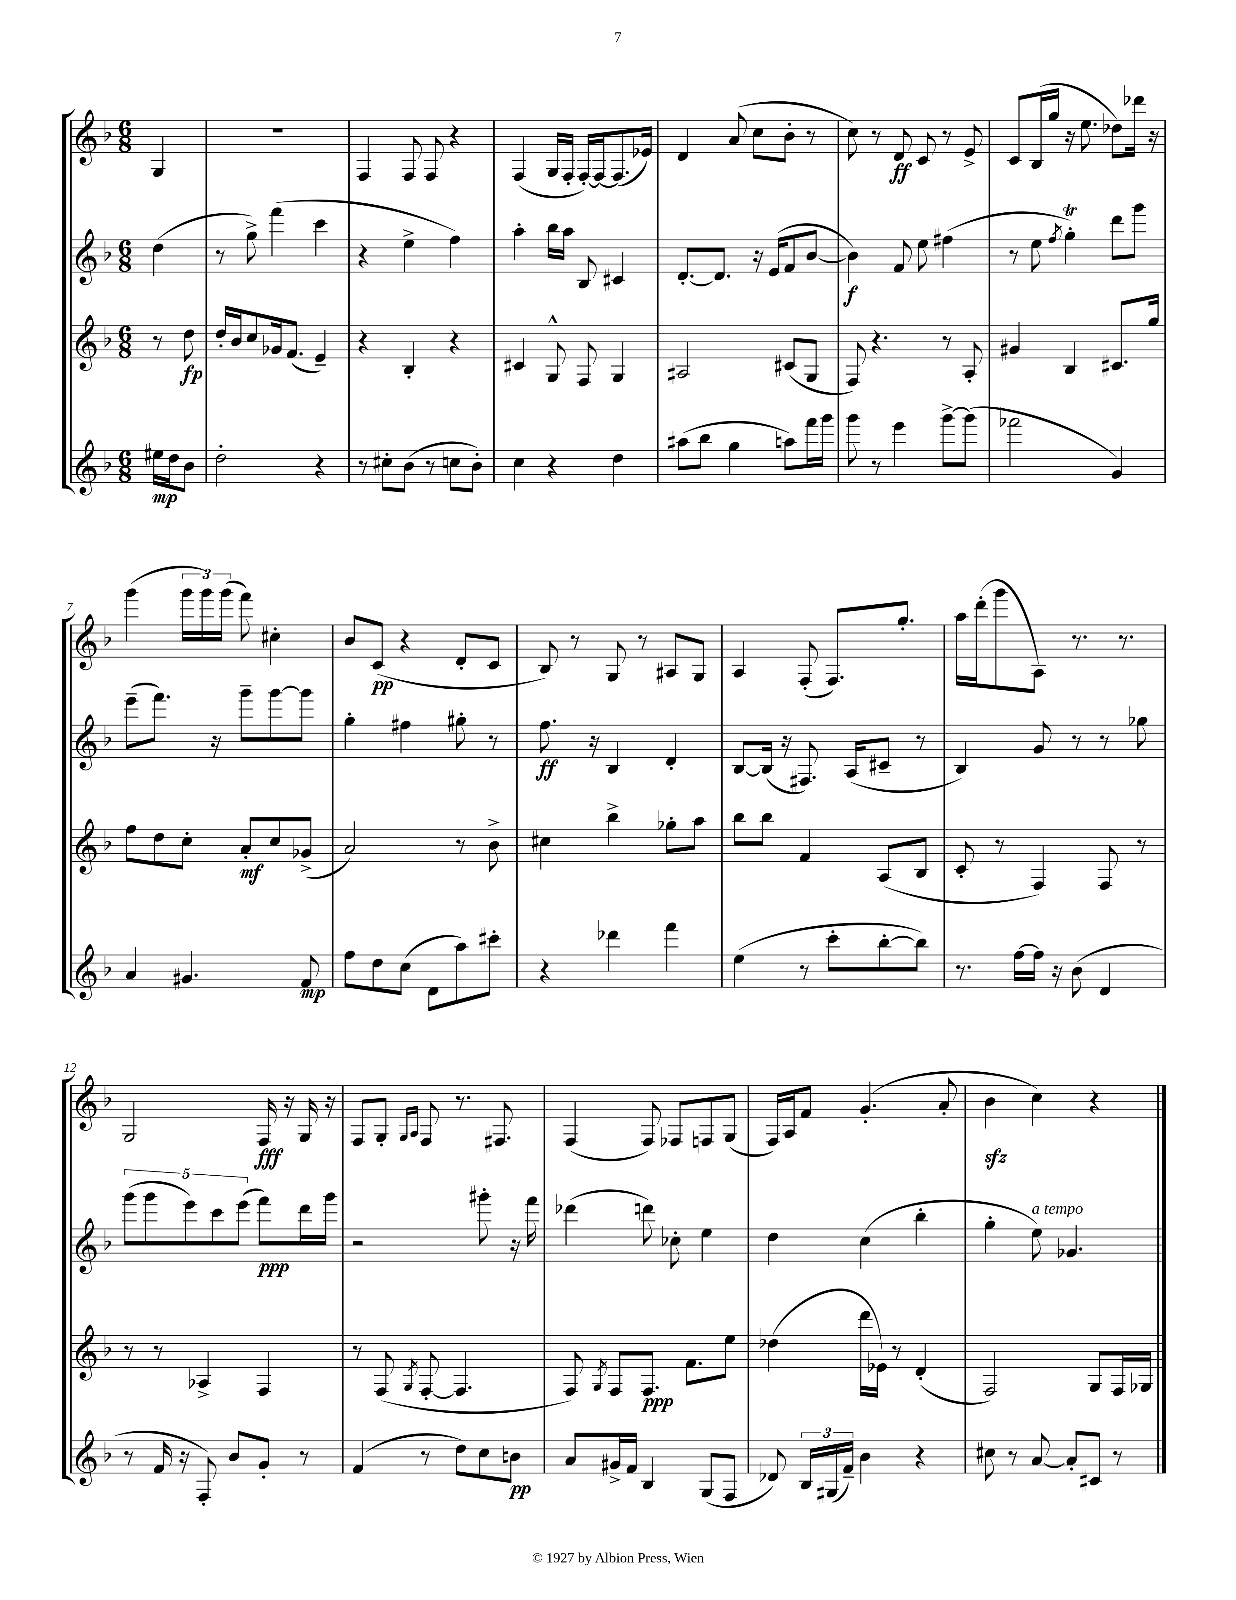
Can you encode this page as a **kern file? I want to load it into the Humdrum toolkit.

**kern	**kern	**kern	**kern
*staff4	*staff3	*staff2	*staff1
*clefG2	*clefG2	*clefG2	*clefG2
*k[b-]	*k[b-]	*k[b-]	*k[b-]
*M6/8	*M6/8	*M6/8	*M6/8
16ee#\LL	8r	(4dd\	4G/
16dd\J	.	.	.
8b-\J	8dd\	.	.
=	=	=	=
2dd'\	16dd'/LL	8r	2.r
.	16b-/J	.	.
.	8cc/	8gg^\)	.
.	16g-/k	(4fff\	.
.	(8.f/J	.	.
4r	4e~/)	4ccc\	.
=	=	=	=
8r	4r	4r	4F/
8cc#'\L	.	.	.
(8b-\J	4B-'/	4ee^\	8F/
8r	.	.	8F/
8cc\L	4r	4ff\)	4r
8b-'\J)	.	.	.
=	=	=	=
4cc\	4c#/	4aa'\	(4F/
4r	8G^^/	16bb-\LL	16G/LL
.	.	16aa\JJ	16F'/JJ
.	8F/	8B-/	[16F'/LL)
.	.	.	16F/_J
4dd\	4G/	4c#/	(8.F/]
.	.	.	16e-/Jk)
=	=	=	=
(8aa#\L	2A#/	[8.d'/L	4d/
8bb-\J	.	.	.
.	.	8.d/]J	.
4gg\	.	.	(8a/
.	.	16r	8cc\L
.	.	(16e/LK	.
8aa\L)	(8c#/L	8f/	8b-'\J
16fff\L	8G/J	[8b-/J	8r
16ggg\JJ	.	.	.
=	=	=	=
8ggg\	8F/)	4b-\])	8cc\)
8r	4.r	.	8r
4eee\	.	8f/	8d/
.	.	8ee\	8c/
[8ggg^\L	8r	(4ff#\	8r
(8ggg\]J	8A'/	.	8e^/
=	=	=	=
2fff-\	4g#/	8r	8c/L
.	.	8ee\	(16B-/L
.	.	.	16gg/JJ
.	.	8qff/	.
.	4B-/	4gg'\)	16r
.	.	.	8.ee\
4g/)	8.c#/L	8ddd\L	8dd-\L)
.	.	8ggg\J	16ddd-\Jk
.	16gg/Jk	.	16r
=	=	=	=
4a/	8ff\L	(8eee~\L	(4ggg\
.	8dd\	8.fff\J)	.
4.g#/	8cc'\J	.	24ggg\LL
.	.	.	24ggg\)
.	.	16r	.
.	.	.	(24ggg\JJ
.	8a'/L	8ggg~\L	8fff\)
.	8cc/	[8ggg\	4cc#'\
8f/	(8g-^/J	8ggg\]J	.
=	=	=	=
8ff\L	2a/)	4gg'\	8b-/L
8dd\	.	.	(8c/J
(8cc\J	.	4ff#\	4r
8d\L	.	.	.
8aa\)	8r	8gg#'\	8d'/L
8ccc#'\J	8b-^\	8r	8c/J
=	=	=	=
4r	4cc#\	8.ff\	8B-/)
.	.	.	8r
.	.	16r	.
4ddd-\	4bb-^\	4B-/	8G/
.	.	.	8r
4fff\	8gg-'\L	4d'/	8A#/L
.	8aa\J	.	8G/J
=	=	=	=
(4ee\	8bb-\L	[8B-/L	4A/
.	8bb-\J	(16B-/]Jk	.
.	.	16r	.
8r	4f/	8.F#/)	(8F'/
8ccc'\L	.	.	8.F/L)
.	.	(16A/LK	.
[8bb-'\	(8A/L	8c#~/J	.
.	.	.	8.gg'/J
8bb-\]J)	8B-/J	8r	.
=	=	=	=
8.r	8c'/	4B-/)	16aa\LL
.	.	.	(16ddd'\J
.	8r	.	8ggg\
[16ff\LL	.	.	.
16ff\]JJ	4F/)	8g/	8A\J)
16r	.	.	.
(8b-\	.	8r	8.r
4d/	8F/	8r	.
.	.	.	8.r
.	8r	8gg-\	.
=	=	=	=
8r	8r	(10ggg\L	2G/
.	.	10ggg\	.
16f/	8r	.	.
16r	.	.	.
.	.	10eee\)	.
8F'/)	4A-^/	.	.
.	.	10ccc\	.
8b-/L	.	.	.
.	.	(10eee\J	.
8g'/J	4F/	8fff\L)	16F/
.	.	.	16r
8r	.	16ddd\L	16G/
.	.	16ggg\JJ	16r
=	=	=	=
(4f/	8r	2r	8F/L
.	(8F/	.	8G'/J
.	.	.	16qqG/LL
.	8qG/	.	16qqA/JJ
8r	[8F'/	.	8F/
8dd\L)	4.F/]	.	8.r
8cc\	.	8ggg#'\	.
.	.	.	8.F#/
8b\J	.	16r	.
.	.	16fff\	.
=	=	=	=
8a/L	8F/)	(4ddd-\	(4F/
.	8qG/	.	.
16g#^/L	8F/L	.	.
16f/JJ	.	.	.
4B-/	8.F/J	8ddd\)	8F/)
.	.	8cc-'\	8F-/L
.	8.f\L	.	.
(8G/L	.	4ee\	8F/
8F/J	8ee\J	.	(8G/J
=	=	=	=
8d-/)	(4dd-\	4dd\	16F/LL)
.	.	.	16A/J
24B-/LL	.	.	8f/J
(24G#/	.	.	.
24f~/JJ)	.	.	.
4b-\	16ddd\LL	(4cc\	(4.g'/
.	16e-\JJ)	.	.
.	8r	.	.
4r	(4d'/	4bb-'\	.
.	.	.	8a'/
=	=	=	=
8cc#\	2F/)	4gg'\	4b-\
8r	.	.	.
[8a/	.	8ee\)	4cc\)
8a'/]L	.	4.g-/	.
8c#/J	8G/L	.	4r
8r	16F/L	.	.
.	16G-/JJ	.	.
==	==	==	==
*-	*-	*-	*-
